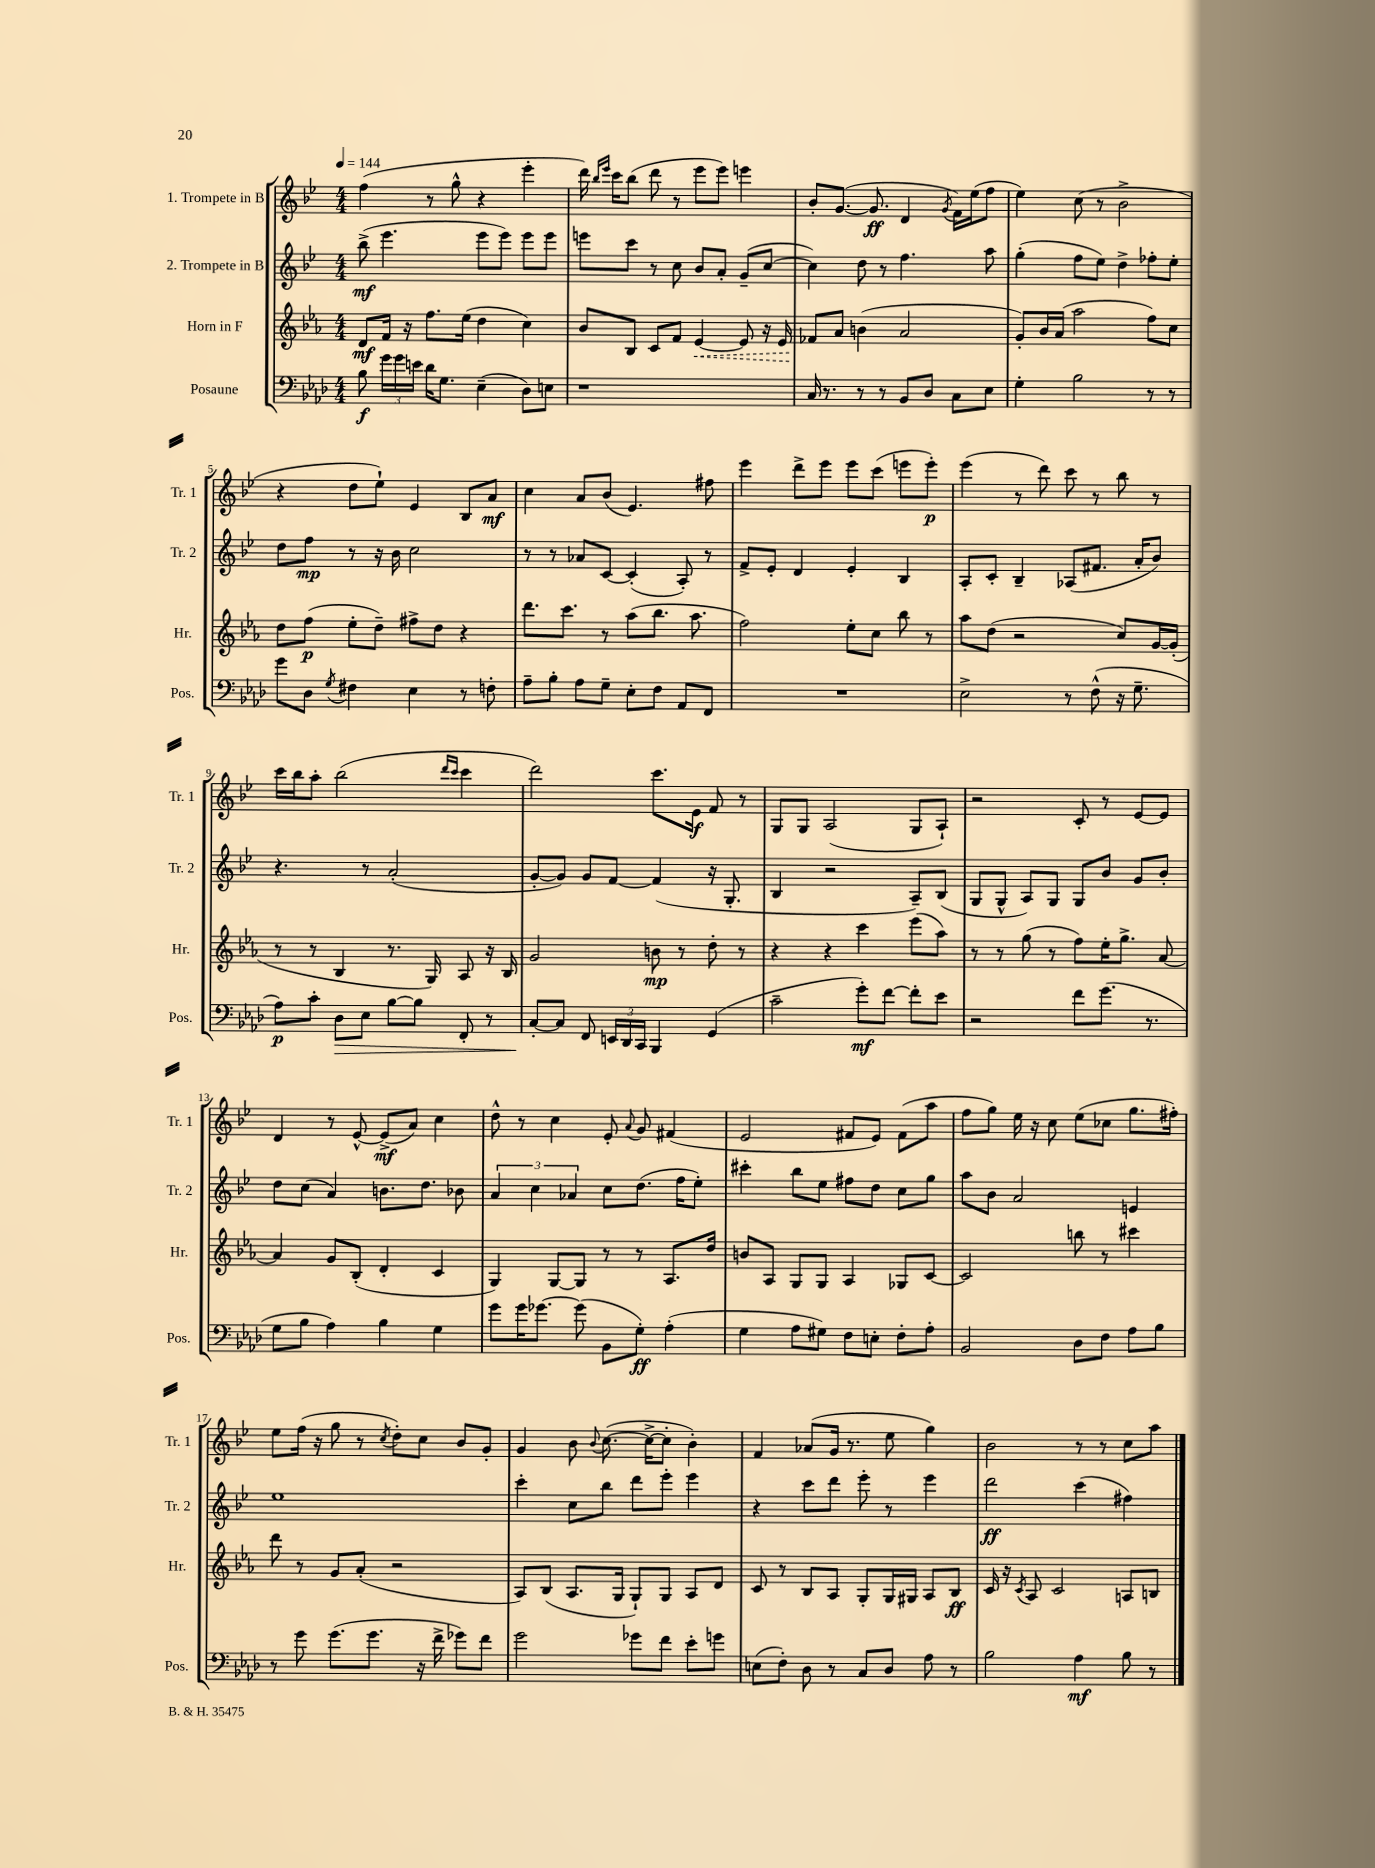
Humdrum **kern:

**kern	**kern	**kern	**kern
*staff4	*staff3	*staff2	*staff1
*clefF4	*clefG2	*clefG2	*clefG2
*k[b-e-a-d-]	*k[b-e-a-]	*k[b-e-]	*k[b-e-]
*M4/4	*M4/4	*M4/4	*M4/4
*MM144	*MM144	*MM144	*MM144
8B-\	8d/L	(8bb-^\	(4ff\
24g\LL	16f/Jk	4.eee-\	.
24g\	.	.	.
.	16r	.	.
24e\JJ	.	.	.
16d-\LK	8.ff\L	.	8r
8.G\J	.	.	.
.	.	.	8gg^^\
.	(16ee-\Jk	.	.
(4E-~\	4dd\	8eee-\L	4r
.	.	8eee-\J)	.
8D-\L)	4cc\)	8eee-\L	4eee-'\
8E\J	.	8eee-\J	.
=	=	=	=
1r	8b-/L	8eee\L	16ddd\)
.	.	.	16qqbb-/LL
.	.	.	16qqeee-/JJ
.	.	.	16ccc\LK
.	8B-/J	8ccc\J	(8bb-\J
.	8c/L	8r	8ddd\
.	8f/J	8cc\	8r
.	[4e-/	8b-/L	8eee-\L
.	.	8a'/J	8eee-\J)
.	8e-/]	(8g~/L	4eee\
.	16r	[8cc/J	.
.	16e-/	.	.
=	=	=	=
16C/	8f-/L	4cc\])	8b-'/L
8.r	.	.	.
.	8a-/J	.	([8.g/J
8r	(4b\	8dd\	.
.	.	.	8.g/]
8r	.	8r	.
8BB-/L	2a-/	4.ff\	4d/
8D-/J	.	.	.
.	.	.	8qg/
8C\L	.	.	16f\LL)
.	.	.	(16ee-\J
8E-\J	.	8aa\	8ff\J
=	=	=	=
4G'\	8g'/L)	(4gg'\	4ee-\)
.	16b-/L	.	.
.	(16a-/JJ	.	.
2B-\	2aa-\	8ff\L	(8cc\
.	.	8ee-\J)	8r
.	.	4dd^\	2b-^\
8r	8ff\L)	8ff-'\L	.
8r	8cc\J	8ee-'\J	.
=	=	=	=
8g\L	8dd\L	8dd\L	4r
8D-\J	(8ff\J	8ff\J	.
8qG/	.	.	.
4F#\	8ee-'\L	8r	8dd\L
.	8dd~\J)	16r	8ee-`\J)
.	.	16b-\	.
4E-\	8ff#^\L	2cc\	4e-/
.	8dd\J	.	.
8r	4r	.	8B-/L
8F'\	.	.	8a/J
=	=	=	=
8A-~\L	8.ddd\L	8r	4cc\
8B-'\J	.	8r	.
.	8.ccc\J	.	.
8A-\L	.	8a-/L	8a/L
8G~\J	8r	[8c/J	(8b-/J
8E-'\L	(8aa-\L	(4c'/]	4.e-/)
8F\J	8.bb-\J	.	.
8AA-/L	.	8A'/)	.
.	8.aa-\	.	.
8FF/J	.	8r	8ff#\
=	=	=	=
1r	2ff\)	8f^/L	4eee-\
.	.	8e-'/J	.
.	.	4d/	8ddd^\L
.	.	.	8eee-\J
.	8ee-'\L	4e-'/	8eee-\L
.	8cc\J	.	(8ccc\J
.	8bb-\	4B-/	8eee\L
.	8r	.	8eee'\J)
=	=	=	=
2E-^\	8aa-\L	8A'/L	(4eee-\
.	(8dd\J	8c'/J	.
.	2r	4B-~/	8r
.	.	.	8ddd\)
8r	.	(8A-/L	8ccc\
(8F^^\	.	8.f#/J	8r
16r	8cc/L)	.	8bb-\
8.G~\	.	16a'/LK	.
.	[16g/L	8b-/J)	8r
.	(16g'/]JJ	.	.
=	=	=	=
8A-\L)	8r	4.r	16ccc\LL
.	.	.	16bb-\J
8c'\J	8r	.	8aa'\J
8D-\L	4B-/	.	(2bb-\
8E-\J	.	8r	.
[8B-\L	8.r	(2a'/	.
8B-\]J	.	.	.
.	16G/)	.	.
.	.	.	16qqddd/LL
.	.	.	16qqccc/JJ
8FF'/	8A-/	.	4ccc\
8r	16r	.	.
.	16B-/	.	.
=	=	=	=
[8C'/L	2g/	[8g'/L	2ddd\)
8C/]J	.	8g/]J)	.
8FF/	.	8g/L	.
24EE/LL	.	[8f/J	.
24DD-/	.	.	.
24CC/JJ	.	.	.
4BBB-/	8b\	(4f/]	8.ccc\L
.	8r	.	.
.	.	.	16e-\Jk
(4GG/	8dd'\	16r	8f/
.	.	8.G'/	.
.	8r	.	8r
=	=	=	=
2c~\	4r	4B-/	8G/L
.	.	.	8G/J
.	4r	2r	(2A/
8g'\L)	4ccc\	.	.
[8f\J	.	.	.
8f'\]L	(8eee-\L	8A~/L)	8G/L
8e-\J	8aa-\J)	(8B-/J	8A`/J)
=	=	=	=
2r	8r	8G/L	2r
.	8r	8G^^/J	.
.	(8gg\	8A/L)	.
.	8r	8G/J	.
8f\L	8ff\L)	8G/L	8c'/
(8.g\J	16ee-'\K	8b-/J	8r
.	8.gg^\J	.	.
.	.	8g/L	[8e-/L
8.r	.	.	.
.	[8a-/	8b-'/J	8e-/]J
=	=	=	=
8G\L	4a-/]	8dd\L	4d/
8B-\J	.	(8cc\J	.
4A-\)	8g/L	4a/)	8r
.	(8B-'/J	.	[8e-^^/
4B-\	4d'/	8.b\L	(8e-^/]L
.	.	.	8a/J)
.	.	8.dd\J	.
4G\	4c/	.	4cc\
.	.	8b-\	.
=	=	=	=
8g\L	4G/)	6a/	8dd^^\
16g\K	.	.	8r
.	.	6cc\	.
[8.g-\J	.	.	.
.	[8G/L	.	4cc\
.	.	6a-/	.
(8g-\]	8G/]J	.	.
8BB-\L	8r	8cc\L	8e-'/
.	.	.	8qqa/
8G'\J)	8r	(8.dd\J	8g/
(4A-'\	8.A-/L	.	(4f#/
.	.	16ff\LK	.
.	.	8ee-'\J)	.
.	16dd/Jk	.	.
=	=	=	=
4G\	8b/L	4ccc#'\	2e-/
.	8A-/J	.	.
8A-\L	8G/L	8bb-\L	.
8G#\J)	8G/J	8ee-\J	.
8F\L	4A-/	8ff#\L	8f#/L
8E'\J	.	8dd\J	8e-/J)
8F'\L	8G-/L	8cc\L	(8f#\L
8A-'\J	[8c/J	8gg\J	8aa\J
=	=	=	=
2BB-/	2c/]	8aa\L	8ff\L
.	.	8b-\J	8gg\J)
.	.	2a/	16ee-\
.	.	.	16r
.	.	.	8cc\
8D-\L	8bb\	.	(8ee-\L
8F\J	8r	.	8cc-\J
8A-\L	4ccc#\	4e/	8.gg\L
8B-\J	.	.	.
.	.	.	16ff#'\Jk)
=	=	=	=
8r	8ddd\	1ee-	8ee-\L
8g\	8r	.	(16ff\Jk
.	.	.	16r
(8.g\L	8g/L	.	8gg\
.	(8a-'/J	.	8r
8.g\J	.	.	.
.	.	.	8qcc/
.	2r	.	8dd'\L)
16r	.	.	8cc\J
16f^\	.	.	.
8g-\L)	.	.	8b-/L
8f\J	.	.	8g'/J
=	=	=	=
2g\	8A-/L)	4ccc'\	4g/
.	(8B-/J	.	.
.	8.A-/L	8cc\L	8b-\
.	.	.	8qqb-/
.	.	8bb-\J	([8.cc\
.	16G/Jk	.	.
8g-\L	8G`/L)	8ddd\L	.
.	.	.	16cc^\_LK
8f\J	8G/J	8eee-'\J	8cc'\]J
8e-'\L	8A-/L	4eee-\	4b-'\)
8g\J	8d/J	.	.
=	=	=	=
(8E\L	8c/	4r	4f/
8F'\J)	8r	.	.
8D-\	8B-/L	8ccc\L	(8a-/L
8r	8A-/J	8ddd\J	16g/Jk
.	.	.	8.r
8C/L	8G'/L	8eee-'\	.
8D-/J	16G/L	8r	8ee-\
.	16G#/JJ	.	.
8A-\	8A-/L	4eee-\	4gg\)
8r	8B-/J	.	.
=	=	=	=
2B-\	16c/	2ddd\	2b-\
.	16r	.	.
.	8qc/	.	.
.	8A-/	.	.
.	2c/	.	.
4A-\	.	(4ccc\	8r
.	.	.	8r
8B-\	8A/L	4ff#\)	8cc\L
8r	8B/J	.	8aa\J
==	==	==	==
*-	*-	*-	*-
